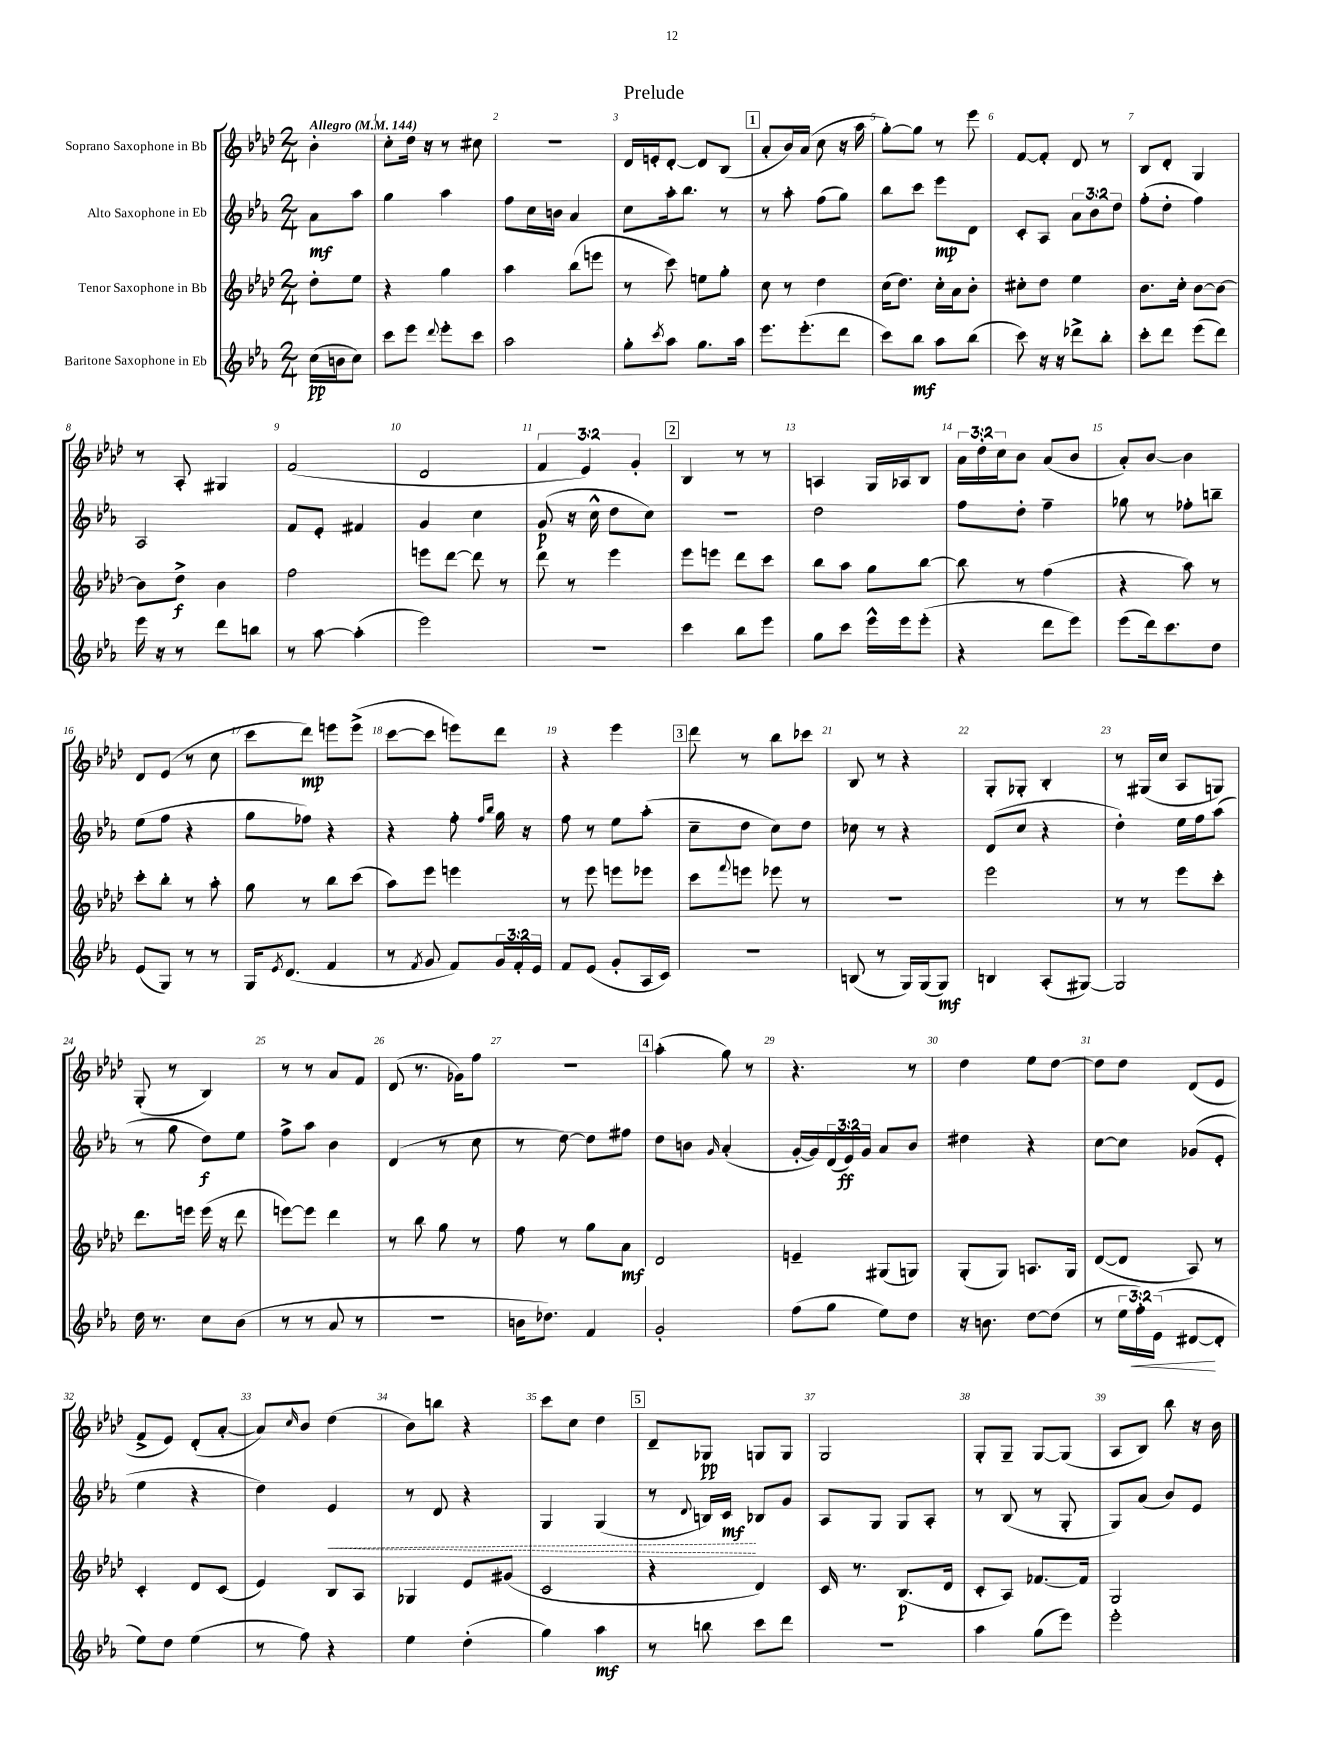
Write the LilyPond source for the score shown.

\header { title = "Prelude" }
<<
\new StaffGroup <<
\new Staff = "s0" \with { instrumentName = "Soprano Saxophone in Bb" } {
    \clef treble \key aes \major \numericTimeSignature \time 2/4 \override Staff.TupletNumber.text = #tuplet-number::calc-fraction-text \partial 4 \tempo "Allegro" 4 = 144
    bes'4-. |
    c''8-. des''16 r16 r8 cis''8 |
    R2 |
    des'16 e'16-. des'8~-. des'8 bes8( |
    \mark \markup { \box "1" } aes'8-. bes'16) aes'16( c''8 r16 aes''16 |
    g''8~-.) g''8 r8 ees'''8 |
    f'8~ f'8-. des'8 r8 |
    bes8 des'8-. g4 |
    r8 aes8-. gis4 |
    f'2( |
    des'2 |
    \tuplet 3/2 { f'4 ees'4) g'4-. } |
    \mark \markup { \box "2" } bes4 r8 r8 |
    a4 g16 aes16 bes8 |
    \tuplet 3/2 { aes'16 des''16-. c''16 } bes'8 aes'8( bes'8 |
    aes'8-.) bes'8~ bes'4 |
    des'8 ees'8( r8 c''8 |
    c'''8 des'''8\mp) e'''8 e'''8->( |
    c'''8~ c'''8 e'''8) des'''8 |
    r4 ees'''4 |
    \mark \markup { \box "3" } des'''8 r8 bes''8 ces'''8 |
    bes8 r8 r4 |
    g8-. ges8-. bes4-. |
    r8 gis16( c''16 aes8 g8) |
    g8-.( r8 bes4) |
    r8 r8 aes'8 f'8 |
    des'8( r8. ges'16) f''8 |
    R2 |
    \mark \markup { \box "4" } aes''4-.( g''8) r8 |
    r4. r8 |
    des''4 ees''8 des''8~ |
    des''8 des''8 des'8( ees'8 |
    f'8-> ees'8) des'8-.( aes'8~-. |
    aes'8) \grace { c''16 } bes'8 des''4( |
    bes'8) b''8 r4 |
    c'''8 c''8 des''4 |
    \mark \markup { \box "5" } des'8-- ges8\pp g8 g8 |
    g2 |
    g8-. g8-- g8~ g8( |
    aes8 bes8) bes''8 r16 bes'16 \bar "|." |
}
\new Staff = "s1" \with { instrumentName = "Alto Saxophone in Eb" } {
    \clef treble \key ees \major \numericTimeSignature \time 2/4 \override Staff.TupletNumber.text = #tuplet-number::calc-fraction-text \partial 4
    aes'8\mf aes''8 |
    g''4 aes''4 |
    f''8 c''16 b'16 aes'4 |
    c''8 aes''16-. bes''8. r8 |
    \mark \markup { \box "1" } r8 aes''8-. f''8( g''8) |
    bes''8 c'''8 ees'''8\mp d'8 |
    c'8-. aes8 \tuplet 3/2 { aes'8 bes'8 d''8 } |
    f''8-.( d''8-. f''4) |
    aes2 |
    f'8 ees'8-. fis'4 |
    g'4 c''4 |
    g'8\p( r16 c''16-^ d''8 c''8) |
    \mark \markup { \box "2" } r2 |
    d''2 |
    f''8 d''8-. f''4-- |
    ges''8 r8 fes''8-. b''8-- |
    ees''8( f''8 r4 |
    g''8 fes''8) r4 |
    r4 f''8-. \grace { f''16 bes''16 } g''16 r16 |
    f''8 r8 ees''8 aes''8-.( |
    \mark \markup { \box "3" } c''8-- d''8 c''8) d''8 |
    ces''8 r8 r4 |
    d'8( c''8 r4 |
    d''4-.) ees''16 f''16 aes''8( |
    r8 g''8 d''8\f) ees''8 |
    f''8-> aes''8 bes'4 |
    d'4( r8 c''8 |
    r8 d''8~) d''8 fis''8 |
    \mark \markup { \box "4" } d''8 b'8 \grace { g'16 } aes'4-.( |
    g'16~-. g'16) \tuplet 3/2 { d'16( ees'16\ff) g'16 } aes'8 bes'8 |
    dis''4 r4 |
    c''8~ c''8 ges'8( ees'8-. |
    ees''4 r4 |
    d''4) \once \override Hairpin.style = #'dashed-line ees'4\< |
    r8 d'8 r4 |
    g4 g4( |
    \mark \markup { \box "5" } r8 \appoggiatura { d'8 } b16) c'16\mf\! bes8 g'8 |
    aes8 g8 g8 aes8-. |
    r8 bes8( r8 g8-. |
    g8) aes'8( bes'8) ees'8 \bar "|." |
}
\new Staff = "s2" \with { instrumentName = "Tenor Saxophone in Bb" } {
    \clef treble \key aes \major \numericTimeSignature \time 2/4 \partial 4
    des''8-. ees''8 |
    r4 g''4 |
    aes''4 bes''8( e'''8 |
    r8 c'''8) e''8 g''8-. |
    \mark \markup { \box "1" } c''8 r8 des''4 |
    c''16( des''8.) c''16-. aes'16 bes'8-. |
    cis''8-. des''8 ees''4 |
    bes'8. c''16-. bes'8~ bes'8~ |
    bes'8 des''8->\f bes'4 |
    f''2 |
    e'''8 des'''8~ des'''8 r8 |
    des'''8 r8 ees'''4 |
    \mark \markup { \box "2" } ees'''8 e'''8 des'''8 c'''8 |
    bes''8 aes''8 g''8 bes''8~ |
    bes''8 r8 f''4( |
    r4 aes''8) r8 |
    c'''8-. bes''8-. r8 aes''8-. |
    g''8 r8 bes''8 c'''8( |
    aes''8) ees'''8 e'''4 |
    r8 ees'''8 e'''8 ees'''8 |
    \mark \markup { \box "3" } c'''8 \appoggiatura { f'''8 } e'''8 ees'''8 r8 |
    R2 |
    ees'''2 |
    r8 r8 ees'''8 c'''8-. |
    des'''8. e'''16 e'''16( r16 des'''8 |
    e'''8~) e'''8 des'''4 |
    r8 bes''8 g''8 r8 |
    f''8 r8 g''8 aes'8\mf |
    \mark \markup { \box "4" } des'2 |
    e'4-- gis8( g8) |
    g8-.( g8) a8. g16 |
    des'8~( des'8 aes8) r8 |
    c'4-. des'8 c'8( |
    ees'4) bes8 aes8 |
    ges4 ees'8 gis'8( |
    c'2 |
    \mark \markup { \box "5" } r4 des'4) |
    c'16 r8. bes8.\p( des'16 |
    c'8-. aes8) fes'8.~ fes'16 |
    g2 \bar "|." |
}
\new Staff = "s3" \with { instrumentName = "Baritone Saxophone in Eb" } {
    \clef treble \key ees \major \numericTimeSignature \time 2/4 \override Staff.TupletNumber.text = #tuplet-number::calc-fraction-text \partial 4
    c''16\pp( b'16 c''8) |
    c'''8 ees'''8 \appoggiatura { d'''8 } ees'''8-. c'''8 |
    aes''2 |
    g''8-. \acciaccatura { c'''8 } aes''8 g''8. aes''16 |
    \mark \markup { \box "1" } ees'''8. ees'''8.-.( d'''8 |
    c'''8) bes''8\mf aes''8 bes''8( |
    c'''8) r16 r16 des'''8-> bes''8-. |
    c'''8-. d'''8 ees'''8( d'''8) |
    ees'''16 r16 r8 d'''8 b''8 |
    r8 aes''8~ aes''4-.( |
    ees'''2) |
    r2 |
    \mark \markup { \box "2" } c'''4 bes''8 ees'''8 |
    g''8 c'''8 ees'''16-^ ees'''16 ees'''8-.( |
    r4 d'''8 ees'''8) |
    ees'''8( d'''16) c'''8. d''8 |
    ees'8( g8) r8 r8 |
    g16 \acciaccatura { ees'8 } d'8.( f'4 |
    r8 \acciaccatura { f'8 } g'8 f'8) \tuplet 3/2 { g'16 f'16-. ees'16 } |
    f'8 ees'8( g'8-. aes16 c'16) |
    \mark \markup { \box "3" } R2 |
    b8( r8 g16) g16( g8\mf) |
    b4 aes8-.( gis8~) |
    gis2 |
    d''16 r8. c''8 bes'8( |
    r8 r8 aes'8 r8 |
    r2 |
    b'16 des''8.) f'4 |
    \mark \markup { \box "4" } g'2-. |
    f''8( g''8 ees''8) d''8 |
    r16 b'8. d''8~ d''8( |
    r8 \tuplet 3/2 { ees''16 f''16-.\<) ees'16( } dis'8~\! dis'8-. |
    ees''8) d''8 ees''4( |
    r8 f''8) r4 |
    ees''4 d''4-.( |
    g''4) aes''4\mf |
    \mark \markup { \box "5" } r8 b''8 c'''8 d'''8 |
    r2 |
    aes''4 g''8( ees'''8) |
    ees'''2-. \bar "|." |
}
>>
>>
\layout { \context { \Score \override BarNumber.break-visibility = ##(#f #t #t) barNumberVisibility = #all-bar-numbers-visible } }
